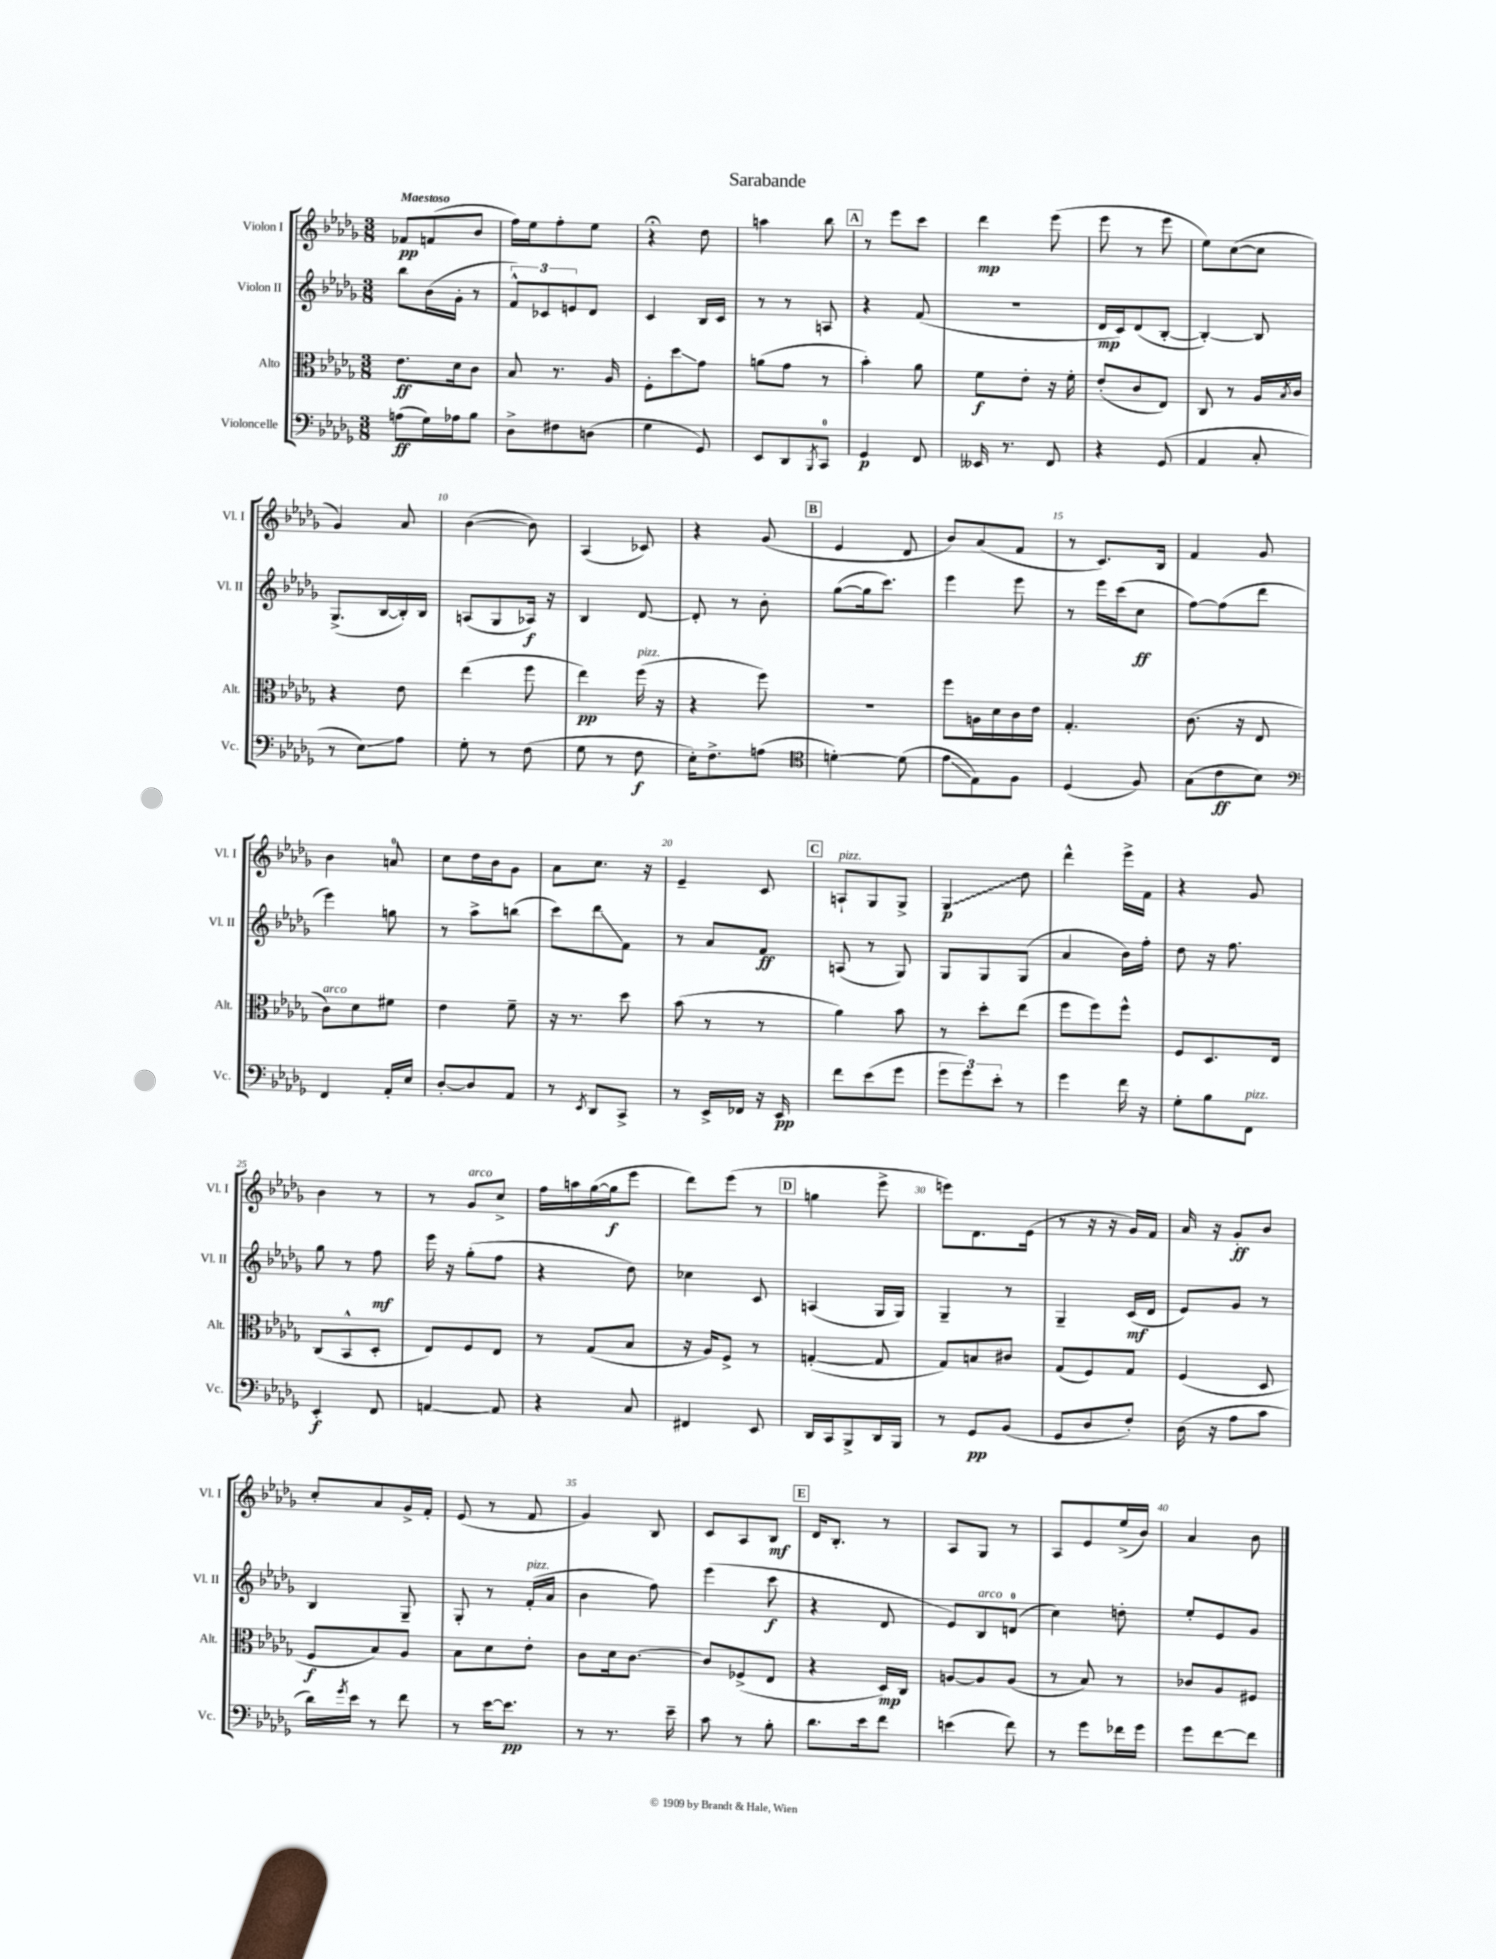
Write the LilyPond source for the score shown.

\header { title = "Sarabande" }
<<
\new StaffGroup <<
\new Staff = "s0" \with { instrumentName = "Violon I" shortInstrumentName = "Vl. I" } {
    \clef treble \key des \major \numericTimeSignature \time 3/8 \tempo "Maestoso"
    fes'8\pp f'8( bes'8 |
    f''16) ees''16 f''8-. ees''8 |
    r4\fermata des''8 |
    a''4 bes''8 |
    \mark \markup { \box "A" } r8 ees'''8 c'''8 |
    des'''4\mp ees'''8( |
    ees'''8 r8 ees'''8 |
    ees''8) c''8~( c''8 |
    ges'4) aes'8 |
    bes'4~( bes'8) |
    aes4( ces'8) |
    r4 ges'8( |
    \mark \markup { \box "B" } ees'4 des'8 |
    bes'8) aes'8( f'8 |
    r8 c'8.) bes16 |
    f'4 ges'8 |
    bes'4 a'8-0 |
    c''8 des''16 bes'16 ges'8 |
    aes'8 c''8. r16 |
    ees'4-- c'8 |
    \mark \markup { \box "C" } a8-!^\markup { \italic "pizz." } ges8 ges8-> |
    \once \override Glissando.style = #'zigzag ges4\glissando\p des''8 |
    des'''4-^ ees'''16-> f'16 |
    r4 ges'8 |
    bes'4 r8 |
    r8 ges'8^\markup { \italic "arco" } c''8-> |
    f''16 a''16 ges''16~( ges''16\f ees'''8 |
    des'''8) ees'''8( r8 |
    \mark \markup { \box "D" } g''4 ees'''8-> |
    e'''8) des'8. ees'16( |
    r8 r16 r16 ges'16) f'16 |
    aes'16 r16 ges'8-.\ff bes'8 |
    c''8-. aes'8 ges'16-> f'16-. |
    ees'8( r8 f'8 |
    ges'4) bes8 |
    c'8 aes8 bes8\mf |
    \mark \markup { \box "E" } des'16 bes8.-. r8 |
    aes8 ges8 r8 |
    aes8 ees'8 ees''16->( bes'16) |
    aes'4 bes'8 \bar "|." |
}
\new Staff = "s1" \with { instrumentName = "Violon II" shortInstrumentName = "Vl. II" } {
    \clef treble \key des \major \numericTimeSignature \time 3/8
    bes''8 bes'16( ges'16-. r8 |
    \tuplet 3/2 { f'8-^) ces'8 e'8 } des'8 |
    c'4 bes16 c'16 |
    r8 r8 a8 |
    \mark \markup { \box "A" } r4 f'8( |
    R4. |
    des'16\mp c'16) des'8( bes8~-. |
    bes4~-.) bes8 |
    ges8.->( bes16~ bes16-.) bes16 |
    a8( ges8 aes16\f) r16 |
    bes4 des'8~ |
    des'8-. r8 bes'8-. |
    \mark \markup { \box "B" } ges''8~( ges''16 c'''8.) |
    ees'''4 ees'''8 |
    r8 ees'''16 c'''16( c''8\ff |
    f''8~) f''8( des'''8 |
    ees'''4) g''8 |
    r8 aes''8-> b''8( |
    c'''8) des'''8\glissando f'8 |
    r8 aes'8 f'8\ff |
    \mark \markup { \box "C" } a8( r8 ges8) |
    ges8 ges8 ges8( |
    aes'4 bes'16) f''16-. |
    des''8 r16 f''8. |
    ges''8 r8 f''8\mf |
    ees'''16 r16 ges''8-.( f''8 |
    r4 des''8) |
    ces''4 c'8 |
    \mark \markup { \box "D" } a4( ges16 ges16) |
    ges4-- r8 |
    ges4-- c'16\mf( des'16 |
    ees'8) ges'8 r8 |
    bes4 ges8-- |
    ges8-. r8 f'16-.^\markup { \italic "pizz." }( aes'16 |
    bes'4 f''8) |
    ees'''4( c'''8\f |
    \mark \markup { \box "E" } r4 des'8 |
    ees'8) bes8^\markup { \italic "arco" } d'8-0( |
    c''4) d''8-. |
    ees''8-. ees'8 ges'8 \bar "|." |
}
\new Staff = "s2" \with { instrumentName = "Alto" shortInstrumentName = "Alt." } {
    \clef alto \key des \major \numericTimeSignature \time 3/8
    ees'8.\ff des'16 c'8 |
    bes8 r8. aes16 |
    f8-. des''8\glissando ges'8 |
    a'8( ges'8 r8 |
    \mark \markup { \box "A" } bes'4-.) aes'8 |
    f'8\f ees'8-. r16 f'16-. |
    ees'8-.( c'8 ees8) |
    c8 r8 aes16 \acciaccatura { bes8 } c'16 |
    r4 ees'8 |
    ees''4( f''8 |
    ees''4\pp) f''16^\markup { \italic "pizz." }( r16 |
    r4 f''8) |
    \mark \markup { \box "B" } R4. |
    f''8 a16 des'16 c'16 ees'16 |
    ges4.-. |
    c'8.( r16 ees8 |
    c'8^\markup { \italic "arco" }) des'8 fis'8 |
    ees'4 f'8-- |
    r16 r8. des''8 |
    bes'8( r8 r8 |
    \mark \markup { \box "C" } aes'4) bes'8 |
    r8 des''8-. ees''8( |
    f''8 f''8) f''8-^ |
    f8 des8. ees16 |
    c8( bes,8-^ des8-. |
    ees8) f8 ees8 |
    r8 ges8( bes8 |
    r16 aes16) f8-> r8 |
    \mark \markup { \box "D" } g4~-.( g8 |
    ges8) b8 cis'8 |
    ges8( f8) ges8 |
    f4( des8 |
    f8\f bes8) aes8 |
    bes8 des'8 ees'8-. |
    c'8 des'16 c'8.~ |
    c'8 fes8->( ees8 |
    \mark \markup { \box "E" } r4 des16\mp) c16 |
    a8~ a8 a8( |
    r8 bes8) r8 |
    ces'8 aes8 fis8 \bar "|." |
}
\new Staff = "s3" \with { instrumentName = "Violoncelle" shortInstrumentName = "Vc." } {
    \clef bass \key des \major \numericTimeSignature \time 3/8
    a8\ff( ges16) aes16 bes8 |
    des8-> fis8 d8( |
    ges4 ges,8) |
    ees,8 des,8 \acciaccatura { bes,,8 } c,8-0 |
    \mark \markup { \box "A" } ges,4\p f,8 |
    eeses,16 r8. f,8 |
    r4 ges,8( |
    aes,4 c8-. |
    r8 ees8\glissando) aes8 |
    ges8-. r8 f8( |
    ges8 r8 f8\f |
    ees16-.) f8.-> a8( |
    \mark \markup { \box "B" } \clef tenor d'4~-.) d'8( |
    ees'8\glissando ees8) f8 |
    des4( f8) |
    ges8( c'8\ff bes8) |
    \clef bass f,4 aes,16-. ees16 |
    des8~-. des8 aes,8 |
    r8 \acciaccatura { ees,8 } des,8 c,8-> |
    r8 ees,16-> fes,16 r16 ees,16\pp |
    \mark \markup { \box "C" } f'8 ees'8( ges'8 |
    \tuplet 3/2 { ges'8 ges'8) ees'8-. } r8 |
    ges'4 f'16 r16 |
    ges8-. bes8 f,8^\markup { \italic "pizz." } |
    ees,4-.\f f,8 |
    a,4~ a,8 |
    r4 c8 |
    fis,4 ees,8 |
    \mark \markup { \box "D" } des,16 c,16 bes,,8-> des,16 bes,,16 |
    r8 ges,8\pp bes,8( |
    ges,8 des8 f8-.) |
    des16( r16 aes8 c'8 |
    des'16) \acciaccatura { ges'8 } ees'16 r8 f'8 |
    r8 ees'16~ ees'8.\pp |
    r8 r8. ees'16-- |
    c'8 r8 bes8-. |
    \mark \markup { \box "E" } des'8. ees'16 f'8 |
    e'4( f'8) |
    r8 ges'8 fes'16 ges'16 |
    ges'8 f'8~ f'8 \bar "|." |
}
>>
>>
\layout { \context { \Score \override BarNumber.break-visibility = ##(#f #t #t) barNumberVisibility = #(every-nth-bar-number-visible 5) } }
